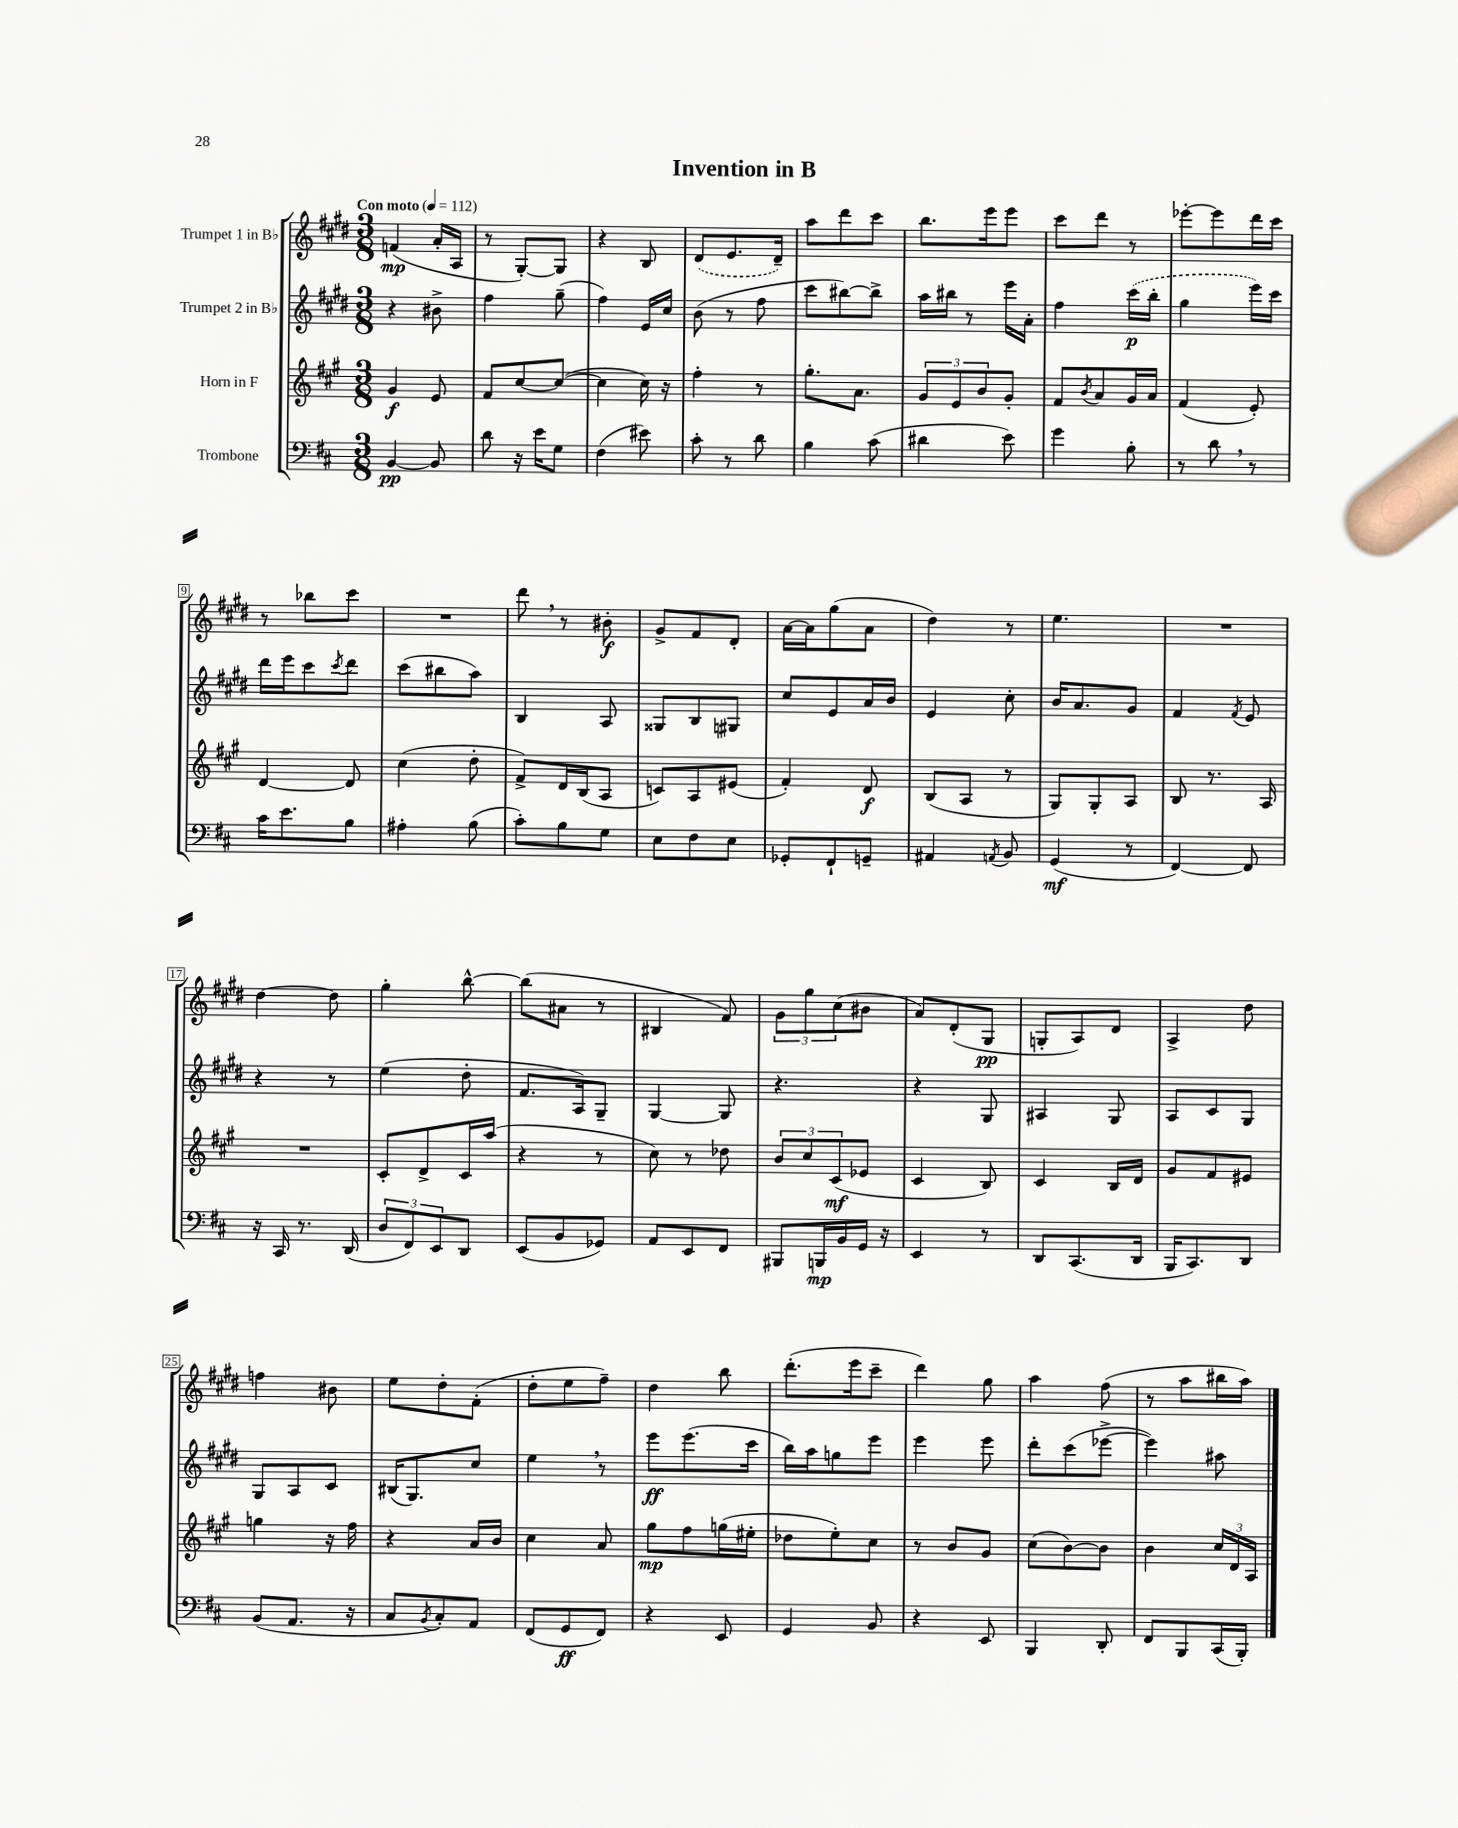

**kern	**kern	**kern	**kern
*staff4	*staff3	*staff2	*staff1
*clefF4	*clefG2	*clefG2	*clefG2
*k[f#c#]	*k[f#c#g#]	*k[f#c#g#d#]	*k[f#c#g#d#]
*M3/8	*M3/8	*M3/8	*M3/8
*MM112	*MM112	*MM112	*MM112
[4BB	4g#	4r	(4f
8BB]	8e	8b#^	16a'
.	.	.	16A
=	=	=	=
8d	8f#	4ff#	8r
16r	[8cc#	.	[8G#')
16e	.	.	.
8G	(8cc#_	(8gg#~	8G#]
=	=	=	=
(4F#	4cc#]	4ff#)	4r
8e#)	16cc#)	16e	8B
.	16r	16cc#	.
=	=	=	=
8c#'	4ff#'	(8b	(8d#
8r	.	8r	8.e
8d	8r	8ff#	.
.	.	.	16d#~)
=	=	=	=
4B	8.gg#'	8ccc#	8aa
.	.	[8bb#)	8ddd#
.	8.a	.	.
(8c#	.	8bb#^]	8ccc#
=	=	=	=
4d#	12g#	16aa	8.bb
.	.	16bb#	.
.	12e	.	.
.	.	8r	.
.	12b	.	.
.	.	.	16eee
8e)	8g#'	16eee	8eee
.	.	16a'	.
=	=	=	=
4g	8f#	4ff#	8ccc#
.	8qb	.	.
.	8a	.	8ddd#
8B'	16g#	(16ccc#	8r
.	16a	16bb'	.
=	=	=	=
8r	(4f#	4gg#	[8eee-'
8d	.	.	8eee-]
8r	8e')	16eee)	16ddd#
.	.	16ccc#	16ccc#
=	=	=	=
16c#	[4d	16ddd#	8r
8.e	.	16eee	.
.	.	8ccc#	8bb-
.	.	8qccc#	.
8B	8d]	8ddd#	8ccc#
=	=	=	=
4A#'	(4cc#	(8ccc#	4.r
.	.	8bb#	.
(8B	8dd'	8aa)	.
=	=	=	=
8c#')	8f#^)	4B	8ddd#
8B	16d	.	8r
.	(16B	.	.
8G	8A	8A	8b#'
=	=	=	=
8E	8c)	8G##	8g#^
8F#	8A	8B	8f#
8E	(8e#	8G#	8d#'
=	=	=	=
8GG-'	4f#')	8cc#	[16a
.	.	.	16a]
8FF#`	.	8e	(8gg#
8GG~	8d	16a	8a
.	.	16b	.
=	=	=	=
4AA#	(8B	4e	4dd#)
.	8A	.	.
8qAA	.	.	.
8BB	8r	8cc#'	8r
=	=	=	=
(4GG	8G#)	16b	4.ee
.	.	8.a	.
.	8G#'	.	.
8r	8A	8g#	.
=	=	=	=
[4FF#)	8B	4f#	4.r
.	8.r	.	.
.	.	8qf#	.
8FF#]	.	8e	.
.	16A	.	.
=	=	=	=
16r	4.r	4r	[4dd#
16CC#	.	.	.
8.r	.	.	.
.	.	8r	8dd#]
(16DD	.	.	.
=	=	=	=
12D	8c#'	(4ee	4gg#'
12FF#)	.	.	.
.	8d^	.	.
12EE	.	.	.
8DD	16c#	8dd#'	[8bb^^
.	(16aa	.	.
=	=	=	=
(8EE	4r	8.f#	(8bb]
8BB	.	.	8a#
.	.	16A)	.
8GG-)	8r	8G#~	8r
=	=	=	=
8AA	8cc#)	[4G#	4B#
8EE	8r	.	.
8FF#	8dd-	8G#]	8f#)
=	=	=	=
8BBB#	12b	4.r	12g#
.	12cc#	.	12gg#
16BBB	.	.	.
.	(12c#	.	(12cc#
16BB	.	.	.
16GG	8e-	.	8b#
16r	.	.	.
=	=	=	=
4EE	4c#	4r	8a)
.	.	.	(8d#'
8r	8B)	8G#	8G#
=	=	=	=
8DD	4c#	4A#	8G'
(8.CC#	.	.	8A)
.	16B	8G#	8d#
16DD	16d	.	.
=	=	=	=
16BBB	8g#	8A	4A^
8.CC#)	.	.	.
.	8f#	8c#	.
8DD	8e#	8G#	8dd#
=	=	=	=
(8BB	4gg	8G#	4ff
8.AA	.	8A	.
.	16r	8c#	8b#
16r	16ff#	.	.
=	=	=	=
8C#	4r	(16B#	8ee
.	.	8.G#)	.
8qBB	.	.	.
8C#')	.	.	8dd#'
8AA	16a	8cc#	(8f#'
.	16b	.	.
=	=	=	=
(8FF#	4cc#	4ee	8dd#'
8GG	.	.	8ee
8FF#)	8a	8r	8ff#~)
=	=	=	=
4r	8gg#	8eee	4dd#
.	8ff#	(8.eee	.
8EE	(16gg	.	8bb
.	16ee#'	16ccc#	.
=	=	=	=
4GG	8dd-	16bb)	(8.ddd#'
.	.	16aa	.
.	8ee')	8gg	.
.	.	.	16eee
8BB	8cc#	8eee	8ccc#~
=	=	=	=
4r	8r	4eee	4ddd#)
.	8b	.	.
8EE	8g#	8eee	8gg#
=	=	=	=
4BBB	(8cc#	8ddd#'	4aa
.	[8b)	(8ccc#	.
8DD'	8b]	[8eee-^	(8ff#
=	=	=	=
8FF#	4b	4eee-])	8r
8BBB	.	.	8aa
(16CC#	24cc#	8aa#	16bb#
.	24d	.	.
16BBB')	.	.	16aa)
.	24A	.	.
==	==	==	==
*-	*-	*-	*-
